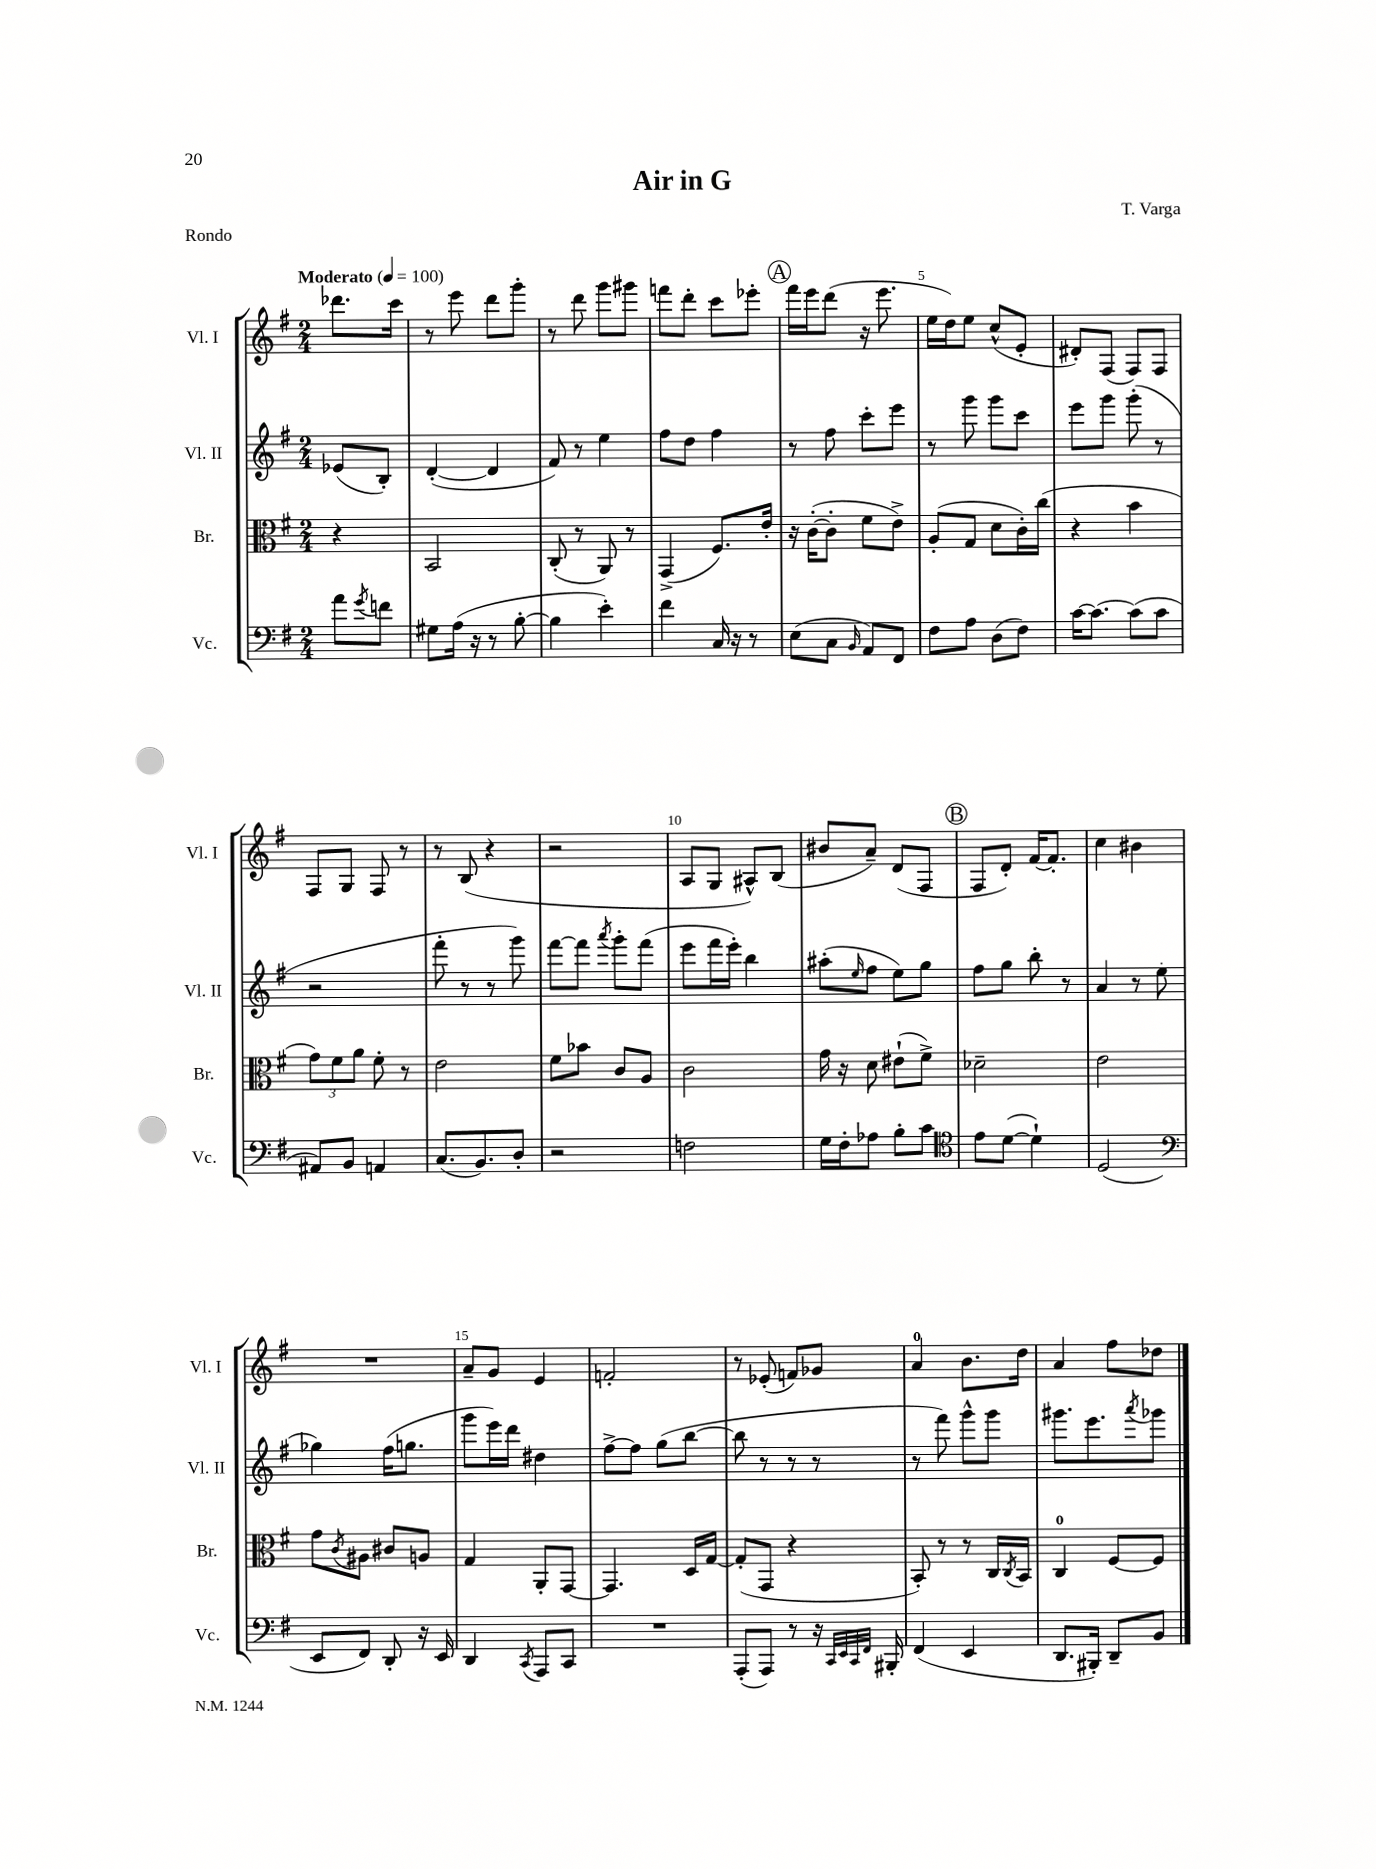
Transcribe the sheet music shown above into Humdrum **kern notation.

**kern	**kern	**kern	**kern
*staff4	*staff3	*staff2	*staff1
*clefF4	*clefC3	*clefG2	*clefG2
*k[f#]	*k[f#]	*k[f#]	*k[f#]
*M2/4	*M2/4	*M2/4	*M2/4
*MM100	*MM100	*MM100	*MM100
8a\L	4r	(8e-/L	8.ddd-\L
8qg/	.	.	.
8f\J	.	8B'/J)	.
.	.	.	16ccc\Jk
=	=	=	=
8G#\L	2BB/	([4d'/	8r
(16A\Jk	.	.	8eee\
16r	.	.	.
8r	.	4d/]	8ddd\L
[8B'\	.	.	8ggg'\J
=	=	=	=
4B\]	(8C'/	8f#/)	8r
.	8r	8r	8ddd\
4e'\)	8AA/)	4ee\	8ggg\L
.	8r	.	8ggg#\J
=	=	=	=
4f#\	(4GG^/	8ff#\L	8fff\L
.	.	8dd\J	8ddd'\J
16C/	8.F#/L)	4ff#\	8ccc\L
16r	.	.	.
8r	.	.	8eee-'\J
.	16e'/Jk	.	.
=	=	=	=
(8E\L	16r	8r	16fff#\LL
.	([16c'\LK	.	16eee\J
8C\J	8c'\]J	8ff#\	(8ddd\J
16qqBB/	.	.	.
8AA/L)	8f#\L	8ccc'\L	16r
.	.	.	8.eee\
8FF#/J	8e^\J)	8eee\J	.
=	=	=	=
8F#\L	(8A'/L	8r	16ee\LL
.	.	.	16dd\J)
8A\J	8G/J	8ggg\	8ee\J
(8D\L	8d\L	8ggg\L	(8cc^^/L
8F#\J)	16c'\L)	8ccc\J	8e'/J
.	(16cc\JJ	.	.
=	=	=	=
[16c\LK	4r	8eee\L	8d#'/L)
8.c\_J	.	.	.
.	.	8ggg\J	(8F#/J
(8c\]L	4b\	(8ggg'\	8F#/L)
8c\J	.	8r	8F#/J
=	=	=	=
8AA#/L)	12g\L)	2r	8F#/L
.	12f#\	.	.
8BB/J	.	.	8G/J
.	12a\J	.	.
4AA/	8f#'\	.	8F#/
.	8r	.	8r
=	=	=	=
(8.C/L	2e\	8fff#'\	8r
.	.	8r	(8B/
8.BB/)	.	.	.
.	.	8r	4r
8D'/J	.	8ggg\)	.
=	=	=	=
2r	8f#\L	[8fff#\L	2r
.	8b-\J	8fff#\]J	.
.	.	8qaaa/	.
.	8c/L	8ggg'\L	.
.	8A/J	(8fff#\J	.
=	=	=	=
2F\	2c\	8eee\L	8A/L
.	.	16fff#\L	8G/J
.	.	16eee'\JJ)	.
.	.	4bb\	8A#^^/L)
.	.	.	(8B/J
=	=	=	=
16G\LL	16g\	(8aa#'\L	8b#/L
16F#'\J	16r	.	.
.	.	16qqee/	.
8A-\J	8d\	8ff#\J	8a~/J)
8B'\L	(8e#`\L	8ee\L)	(8d/L
8c\J	8f#^\J)	8gg\J	8F#/J
=	=	=	=
*clefC4	*	*	*
8e\L	2d-~\	8ff#\L	8F#/L
([8d\J	.	8gg\J	8d'/J)
4d`\])	.	8bb'\	[16f#/LK
.	.	.	8.f#'/]J
.	.	8r	.
=	=	=	=
(2D/	2e\	4a/	4cc\
.	.	8r	4b#\
.	.	(8ee\	.
=	=	=	=
*clefF4	*	*	*
8EE/L	8g\L	4gg-\)	2r
.	8qc/	.	.
8FF#/J)	8A#\J	.	.
8DD'/	8c#/L	(16ff#\LK	.
.	.	8.gg\J	.
16r	8A/J	.	.
16EE/	.	.	.
=	=	=	=
4DD/	4G/	8ggg\L	8a~/L
.	.	16eee\L)	8g/J
.	.	16ddd\JJ	.
8qCC/	.	.	.
8AAA/L	8AA'/L	4dd#\	4e/
8CC/J	[8GG/J	.	.
=	=	=	=
2r	4.GG/]	[8ff#^\L	2f'/
.	.	8ff#\]J	.
.	.	(8gg\L	.
.	16D/LL	[8bb\J	.
.	[16G/JJ	.	.
=	=	=	=
(8AAA'/L	(8G'/]L	8bb\]	8r
8AAA/J)	8GG/J	8r	(8e-'/
8r	4r	8r	8f/L)
16r	.	8r	8g-/J
32qqCC/LLL	.	.	.
32qqEE/	.	.	.
32qqCC/	.	.	.
32qqFF#/JJJ	.	.	.
16BBB#'/	.	.	.
=	=	=	=
(4FF#/	8BB'/)	8r	4a/
.	8r	8fff#\)	.
4EE/	8r	8ggg^^\L	8.b\L
.	16C/LL	8ggg\J	.
.	8qC/	.	.
.	16BB/JJ	.	16dd\Jk
=	=	=	=
8.DD/L	4C/	8.ggg#\L	4a/
16BBB#'/Jk)	.	8.eee\	.
8DD~/L	[8F#/L	.	8ff#\L
.	.	8qaaa/	.
8BB/J	8F#/]J	8ggg-\J	8dd-\J
==	==	==	==
*-	*-	*-	*-
